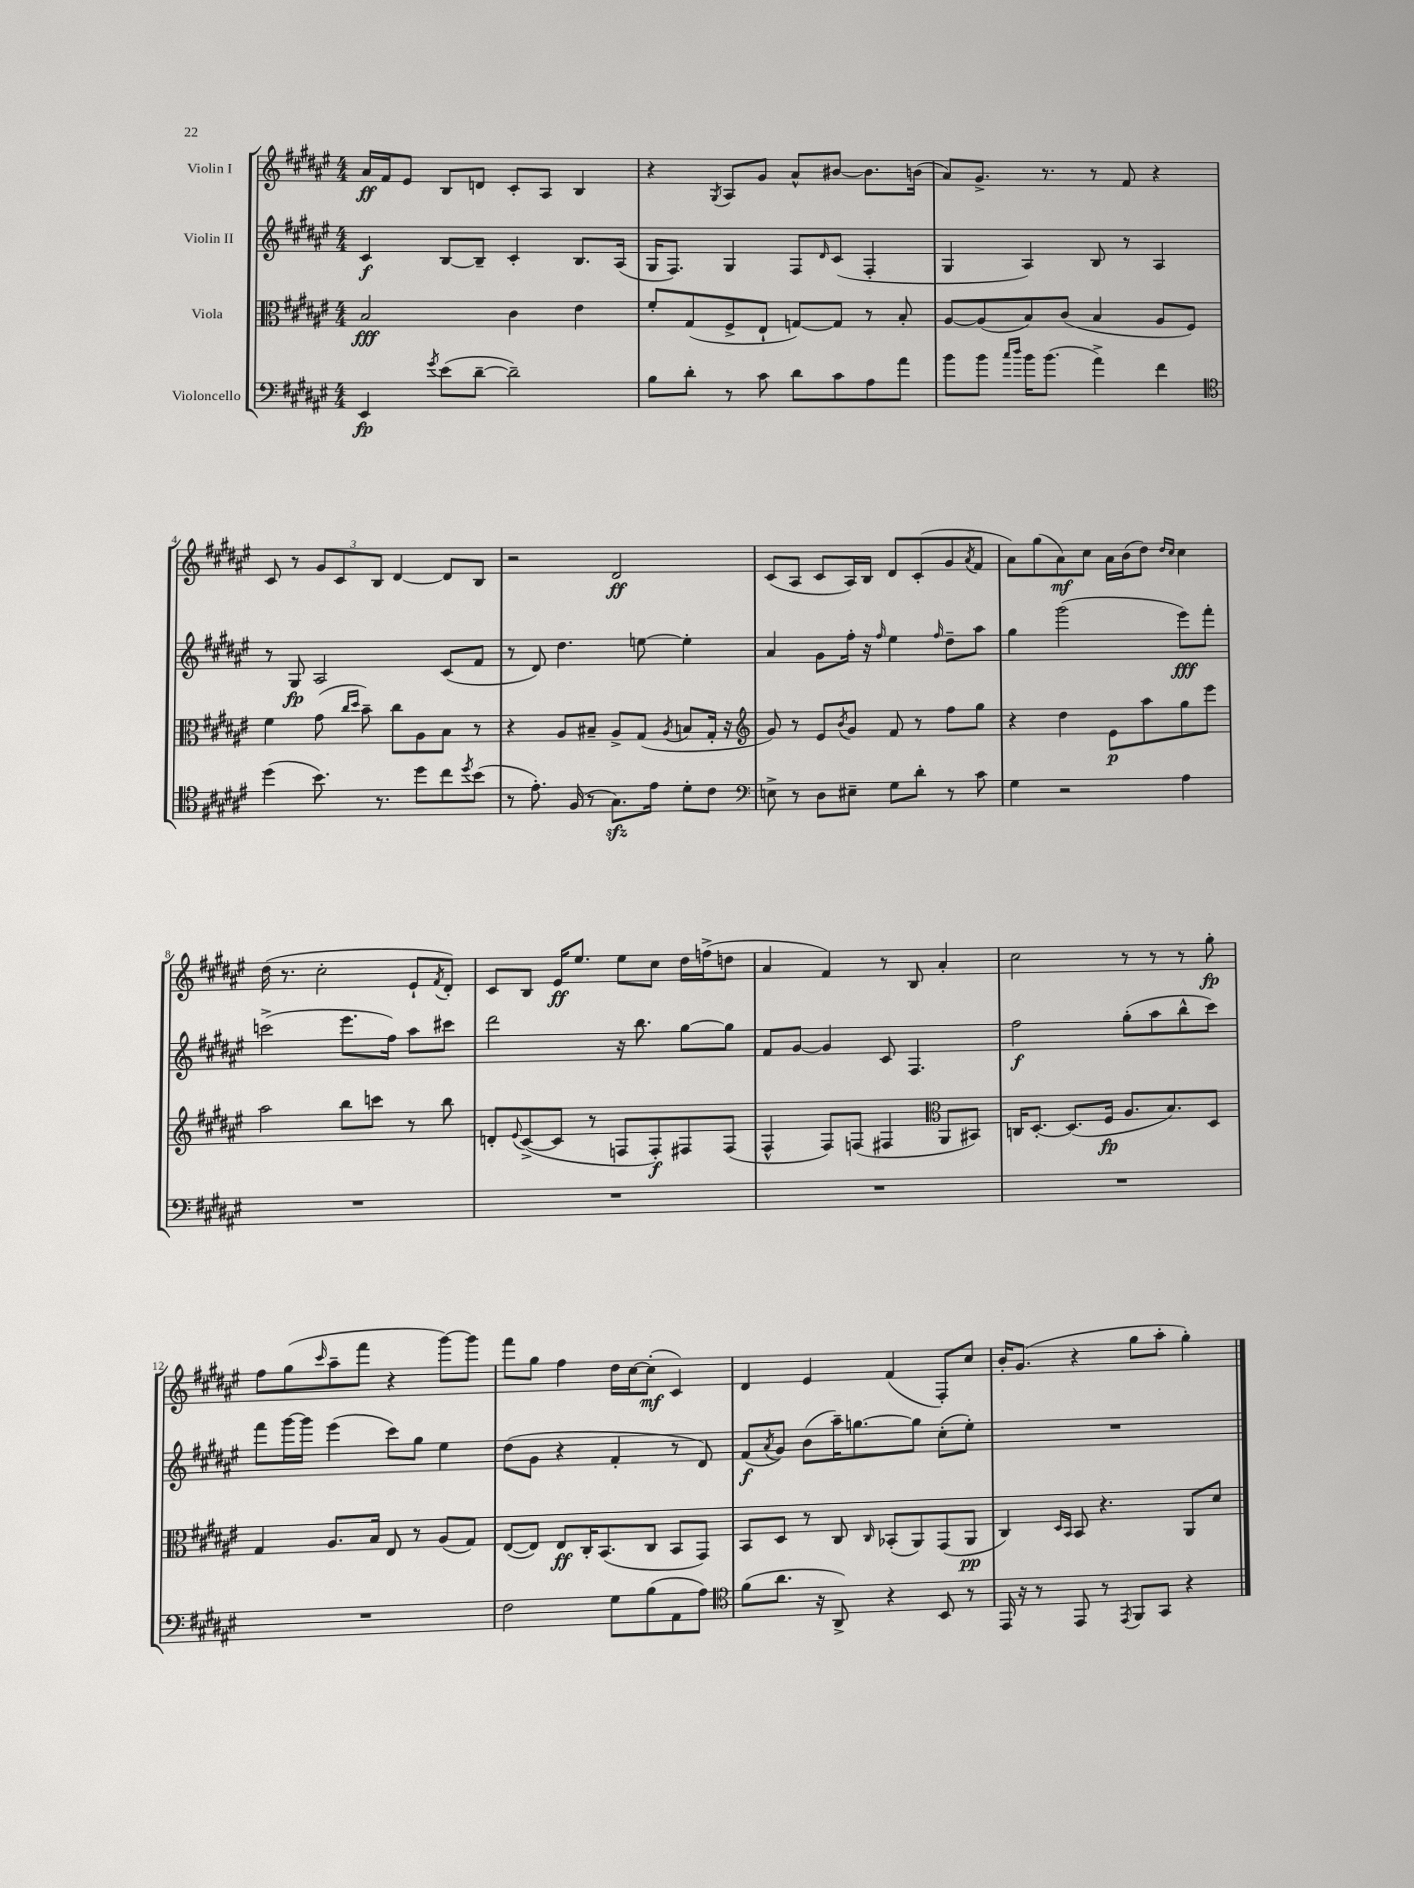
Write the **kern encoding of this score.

**kern	**dynam	**kern	**dynam	**kern	**dynam	**kern	**dynam
*part4	*part4	*part3	*part3	*part2	*part2	*part1	*part1
*staff4	*staff4	*staff3	*staff3	*staff2	*staff2	*staff1	*staff1
*I"Violoncello	*	*I"Viola	*	*I"Violin II	*	*I"Violin I	*
*clefF4	*	*clefC3	*	*clefG2	*	*clefG2	*
*k[f#c#g#d#a#e#]	*	*k[f#c#g#d#a#e#]	*	*k[f#c#g#d#a#e#]	*	*k[f#c#g#d#a#e#]	*
*M4/4	*	*M4/4	*	*M4/4	*	*M4/4	*
=1	=1	=1	=1	=1	=1	=1	=1
4EE#/	fp	2B/	fff	4c#/	f	16a#/LL	ff
.	.	.	.	.	.	16f#/J	.
.	.	.	.	.	.	8e#/J	.
8qg#/	.	.	.	.	.	.	.
(8e#\L	.	.	.	[8B/L	.	8B/L	.
[8d#~\J	.	.	.	8B~/J]	.	8dn/J	.
2d#~\])	.	4c#\	.	4c#'/	.	8c#'/L	.
.	.	.	.	.	.	8A#/J	.
.	.	4e#\	.	8.B/L	.	4B/	.
.	.	.	.	(16A#/Jk	.	.	.
=2	=2	=2	=2	=2	=2	=2	=2
8B\L	.	8f#'/L	.	16G#/KL	.	4r	.
.	.	.	.	8.F#/J)	.	.	.
8d#'\J	.	(8G#/	.	.	.	.	.
.	.	.	.	.	.	8qG#/	.
8r	.	8F#^/	.	4G#/	.	8A#/L	.
8c#\	.	8E#`/J	.	.	.	8g#/J	.
8d#\L	.	[8Gn/L)	.	8F#/L	.	8a#^^/L	.
.	.	.	.	16qqd#/	.	.	.
8c#\	.	8G/J]	.	(8c#/J	.	[8b#X/J	.
8A#\	.	8r	.	4F#'/	.	8.b#\L]	.
8a#\J	.	8B'/	.	.	.	.	.
.	.	.	.	.	.	(16bn\Jk	.
=3	=3	=3	=3	=3	=3	=3	=3
8b\L	.	[8A#/L	.	4G#/	.	8a#/L)	.
8b\J	.	(8A#/]	.	.	.	8.g#^/J	.
16qqcc#/LL	.	.	.	.	.	.	.
16qqdd#/JJ	.	.	.	.	.	.	.
16b\KL	.	8B/)	.	4A#/)	.	.	.
(8.b\J	.	.	.	.	.	8.r	.
.	.	(8c#/J	.	.	.	.	.
4a#^\)	.	4B/	.	8B/	.	8r	.
.	.	.	.	8r	.	8f#/	.
4f#\	.	8A#/L	.	4A#/	.	4r	.
.	.	8F#/J)	.	.	.	.	.
!!LO:LB:g=z
=4	=4	=4	=4	=4	=4	=4	=4
*clefC4	*	*	*	*	*	*	*
(4dd#\	.	4f#\	.	8r	.	8c#/	.
.	.	.	.	8G#/	fp	8r	.
8.b\)	.	(8g#\	.	2A#/	.	12g#/L	.
.	.	.	.	.	.	12c#/	.
.	.	16qqcc#/LL	.	.	.	.	.
.	.	16qqdd#/JJ	.	.	.	.	.
.	.	8b~\)	.	.	.	.	.
.	.	.	.	.	.	12B/J	.
8.r	.	.	.	.	.	.	.
.	.	8cc#\L	.	.	.	[4d#/	.
8dd#\L	.	8A#\	.	.	.	.	.
8cc#\	.	8B\J	.	(8c#/L	.	8d#/L]	.
8qdd#/	.	.	.	.	.	.	.
(8b\J	.	8r	.	8f#/J	.	8B/J	.
=5	=5	=5	=5	=5	=5	=5	=5
8r	.	4r	.	8r	.	2r	.
8.e#'\)	.	.	.	8d#/)	.	.	.
.	.	8A#/L	.	4.dd#\	.	.	.
(16F#/	.	.	.	.	.	.	.
8r	.	8B#X~/J	.	.	.	.	.
8.G#zz\L)	.	8A#^/L	.	.	.	2d#/	ff
.	.	(8G#/J	.	[8een\	.	.	.
16e#\Jk	.	.	.	.	.	.	.
.	.	8qA#/	.	.	.	.	.
8d#'\L	.	8Bn/L	.	4ee'\]	.	.	.
8c#\J	.	16G#'/Jk	.	.	.	.	.
.	.	16r	.	.	.	.	.
=6	=6	=6	=6	=6	=6	=6	=6
*clefF4	*	*clefG2	*	*	*	*	*
8En^\	.	8g#/)	.	4a#/	.	(8c#/L	.
8r	.	8r	.	.	.	8A#/J	.
8D#\L	.	8e#/L	.	8g#\L	.	8c#/L	.
.	.	8qb/	.	.	.	.	.
8E#X~\J	.	8g#/J	.	16ff#'\Jk	.	16A#/L)	.
.	.	.	.	16r	.	16B/JJ	.
.	.	.	.	16qqff#/	.	.	.
8G#\L	.	8f#/	.	4ee#\	.	8d#/L	.
8d#'\J	.	8r	.	.	.	(8c#'/	.
.	.	.	.	16qqff#/	.	.	.
8r	.	8ff#\L	.	8dd#~\L	.	8g#/	.
.	.	.	.	.	.	8qa#/	.
8c#\	.	8gg#\J	.	8aa#\J	.	8f#/J	.
=7	=7	=7	=7	=7	=7	=7	=7
4G#\	.	4r	.	4gg#\	.	8a#\L)	.
.	.	.	.	.	.	(8gg#\	.
2r	.	4dd#\	.	(2ggg#\	.	8a#\)	mf
.	.	.	.	.	.	8cc#\J	.
.	.	8e#\L	p	.	.	16a#\LL	.
.	.	.	.	.	.	(16b\J	.
.	.	8aa#\	.	.	.	8dd#\J)	.
.	.	.	.	.	.	16qqdd#/LL	.
.	.	.	.	.	.	16qqcc#/JJ	.
4A#\	.	8gg#\	.	8eee#\L)	fff	4cc#\	.
.	.	8eee#\J	.	8fff#'\J	.	.	.
!!LO:LB:g=z
=8	=8	=8	=8	=8	=8	=8	=8
1r	.	2aa#\	.	(2cccn^\	.	(16dd#\	.
.	.	.	.	.	.	8.r	.
.	.	.	.	.	.	2cc#'\	.
.	.	8bb\L	.	8.eee#\L	.	.	.
.	.	8cccn\J	.	.	.	.	.
.	.	.	.	16ff#\Jk)	.	.	.
.	.	8r	.	8aa#\L	.	8e#`/L	.
.	.	.	.	.	.	8qf#/	.
.	.	8bb\	.	8ccc#X\J	.	8d#'/J)	.
=9	=9	=9	=9	=9	=9	=9	=9
1r	.	8dn'/L	.	2ddd#\	.	8c#/L	.
.	.	8qqe#/	.	.	.	.	.
.	.	([8c#^/	.	.	.	8B/J	.
.	.	8c#/J]	.	.	.	16e#/KL	ff
.	.	.	.	.	.	8.ee#/J	.
.	.	8r	.	.	.	.	.
.	.	8Fn/L	.	16r	.	8ee#\L	.
.	.	.	.	8.bb\	.	.	.
.	.	8F'/)	f	.	.	8cc#\J	.
.	.	8F#X/	.	[8gg#\L	.	16dd#\LL	.
.	.	.	.	.	.	(16ffn^\J	.
.	.	(8F#/J	.	8gg#\J]	.	8ddn\J	.
=10	=10	=10	=10	=10	=10	=10	=10
1r	.	4F#^^/	.	8f#/L	.	4a#/	.
.	.	.	.	[8g#/J	.	.	.
.	.	8F#/L)	.	4g#/]	.	4f#/)	.
.	.	(8Fn/J	.	.	.	.	.
.	.	4F#X/	.	8c#/	.	8r	.
.	.	.	.	4.F#/	.	8B/	.
*	*	*clefC3	*	*	*	*	*
.	.	8AA#/L	.	.	.	4a#'/	.
.	.	8BB#X/J)	.	.	.	.	.
=11	=11	=11	=11	=11	=11	=11	=11
1r	.	16Cn/KL	.	2ff#\	f	2cc#\	.
.	.	[8.D#'/J	.	.	.	.	.
.	.	(8.D#/L]	.	.	.	.	.
.	.	16F#/Jk	fp	.	.	.	.
.	.	8.A#/L	.	(8gg#'\L	.	8r	.
.	.	.	.	8aa#\	.	8r	.
.	.	8.B/)	.	.	.	.	.
.	.	.	.	8bb^^\	.	8r	.
.	.	8D#/J	.	8ccc#\J)	.	8gg#'\	fp
!!LO:LB:g=z
=12	=12	=12	=12	=12	=12	=12	=12
1r	.	4G#/	.	8fff#\L	.	8ff#\L	.
.	.	.	.	[16ggg#\L	.	(8gg#\	.
.	.	.	.	16ggg#\JJ]	.	.	.
.	.	.	.	.	.	16qqccc#/	.
.	.	8.A#/L	.	(4eee#\	.	8aa#~\	.
.	.	.	.	.	.	8fff#\J	.
.	.	16B/Jk	.	.	.	.	.
.	.	8E#/	.	8ccc#\L)	.	4r	.
.	.	8r	.	8gg#\J	.	.	.
.	.	(8A#/L	.	4ee#\	.	[8ggg#\L)	.
.	.	8G#/J)	.	.	.	8ggg#\J]	.
=13	=13	=13	=13	=13	=13	=13	=13
2F#\	.	([8E#/L	.	(8dd#\L	.	8fff#\L	.
.	.	8E#/J])	.	8g#\J	.	8gg#\J	.
.	.	8E#/L	ff	4r	.	4ff#\	.
.	.	16C#'/K	.	.	.	.	.
.	.	(8.BB/	.	.	.	.	.
8G#\L	.	.	.	4f#'/	.	16dd#\LL	.
.	.	.	.	.	.	[16cc#\J	.
(8B\	.	8C#/J	.	.	.	(8cc#'\J]	mf
8AA#\	.	8BB/L	.	8r	.	4c#/)	.
8A#\J)	.	8GG#/J)	.	8d#/)	.	.	.
=14	=14	=14	=14	=14	=14	=14	=14
*clefC4	*	*	*	*	*	*	*
(8f#\L	.	8BB/L	.	(8f#/L	f	4d#/	.
.	.	.	.	8qa#/	.	.	.
8.a#\J	.	8D#/J	.	8g#/J)	.	.	.
.	.	8r	.	(8b\L	.	4e#/	.
16r	.	.	.	.	.	.	.
8AA#^/)	.	8C#/	.	16aa#~\K)	.	.	.
.	.	.	.	[8.ggn\	.	.	.
.	.	16qqC#/	.	.	.	.	.
4r	.	(8BB-X'/L	.	.	.	(4f#/	.
.	.	8AA#/)	.	8gg\J]	.	.	.
8BB/	.	(8GG#/	.	(8cc#'\L	.	8F#'/L)	.
8r	.	8AA#/J	pp	8ee#'\J)	.	8cc#/J	.
=15	=15	=15	=15	=15	=15	=15	=15
16EE#/	.	4C#/)	.	1r	.	16b'/KL	.
16r	.	.	.	.	.	(8.g#/J	.
8r	.	.	.	.	.	.	.
.	.	16qqD#/LL	.	.	.	.	.
.	.	16qqBB/JJ	.	.	.	.	.
8EE#/	.	8BB/	.	.	.	4r	.
8r	.	4.r	.	.	.	.	.
8qEE#/	.	.	.	.	.	.	.
8FF#/L	.	.	.	.	.	8gg#\L	.
8GG#/J	.	.	.	.	.	8aa#'\J	.
4r	.	8AA#/L	.	.	.	4gg#'\)	.
.	.	8d#/J	.	.	.	.	.
==	==	==	==	==	==	==	==
*-	*-	*-	*-	*-	*-	*-	*-
